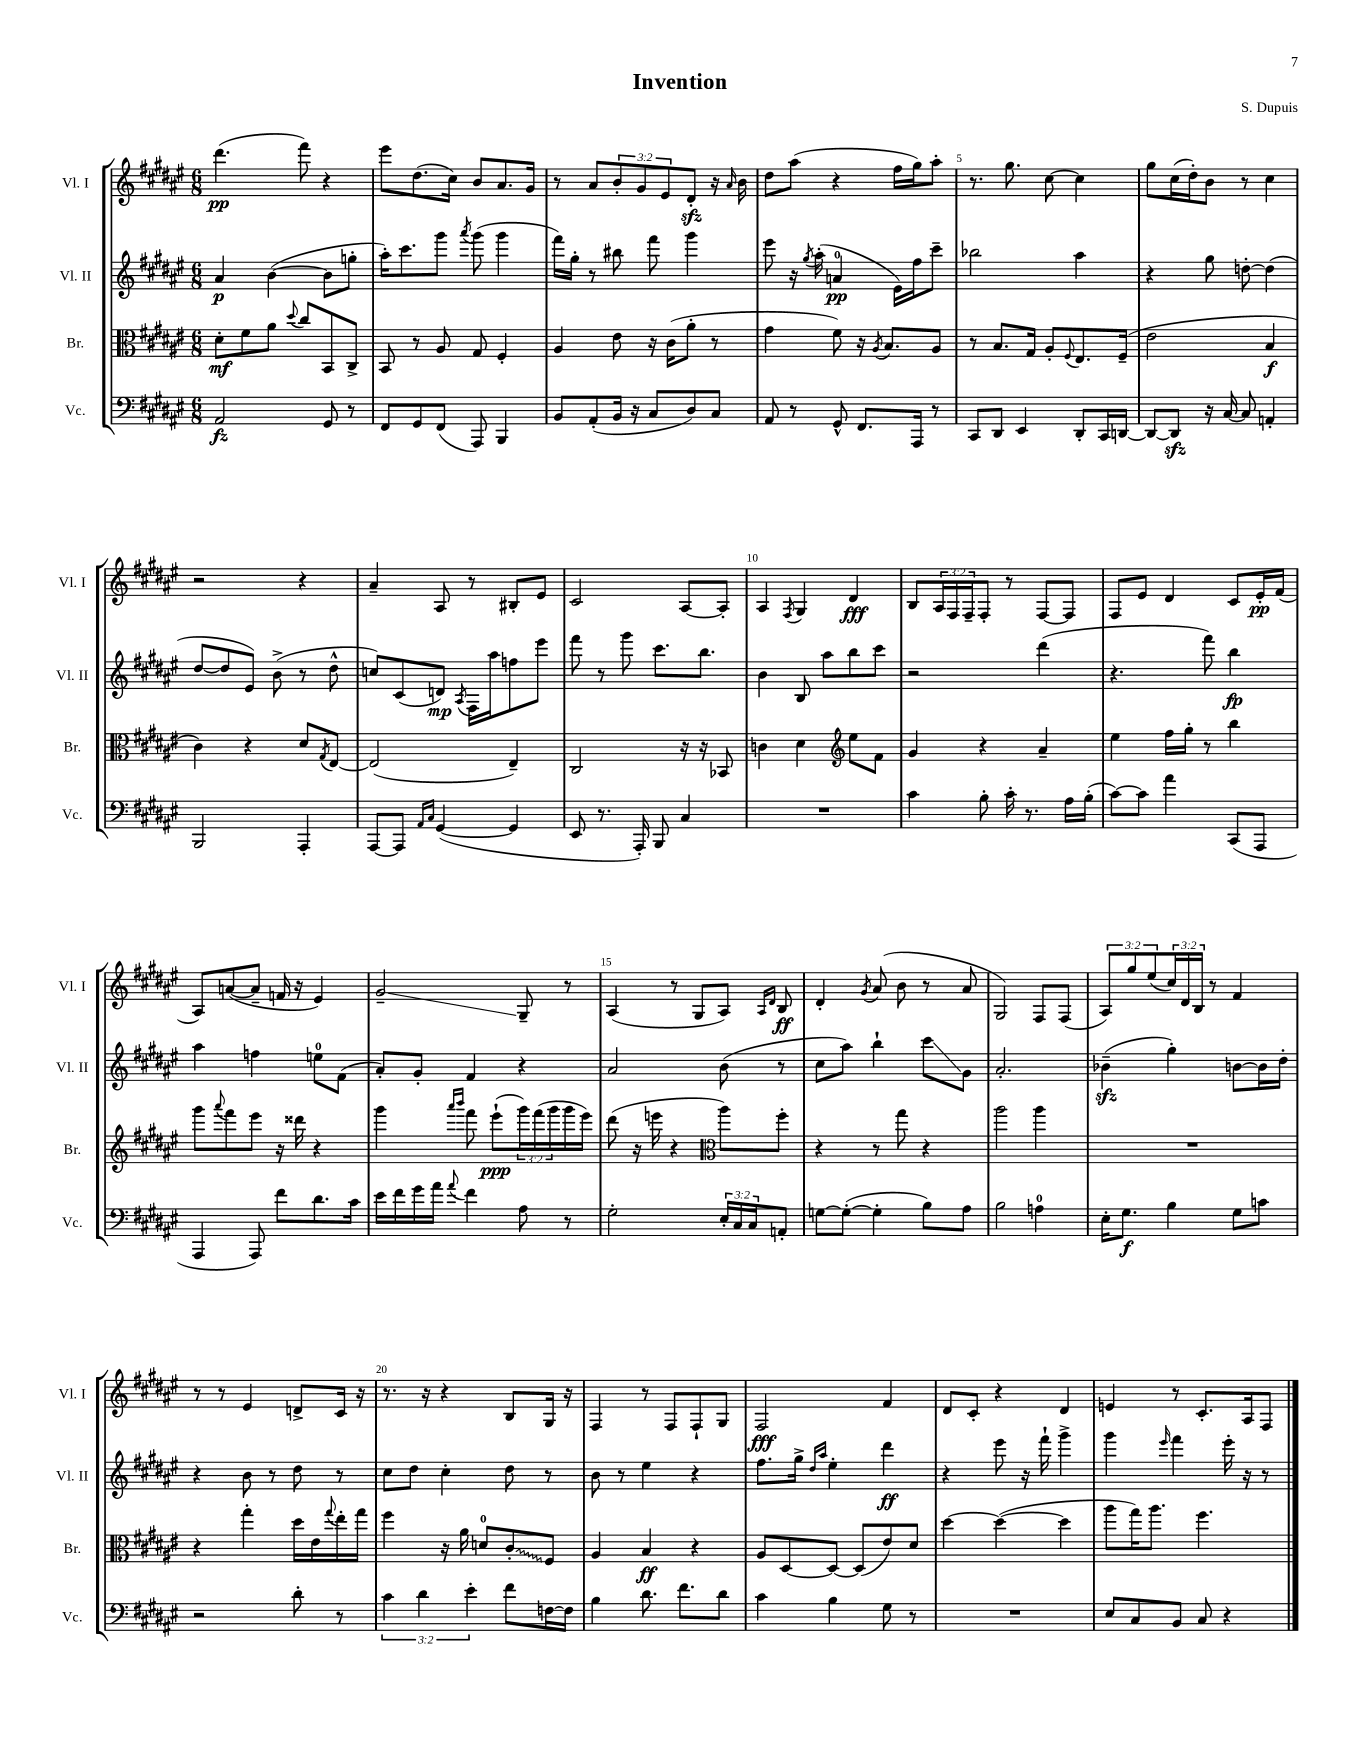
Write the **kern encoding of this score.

**kern	**kern	**kern	**kern
*staff4	*staff3	*staff2	*staff1
*clefF4	*clefC3	*clefG2	*clefG2
*k[f#c#g#d#a#e#]	*k[f#c#g#d#a#e#]	*k[f#c#g#d#a#e#]	*k[f#c#g#d#a#e#]
*M6/8	*M6/8	*M6/8	*M6/8
2AA#	8d#'	4a#	(4.ddd#
.	8f#	.	.
.	8a#	([4b	.
.	8qqdd#	.	.
.	8cc#	.	8fff#)
8GG#	8BB	8b]	4r
8r	8C#^	8gg'	.
=	=	=	=
8FF#	8BB	16aa#')	8eee#
.	.	8.ccc#	.
8GG#	8r	.	(8.dd#
(8FF#	8A#	8ggg#	.
.	.	.	16cc#)
.	.	8qaaa#	.
8AAA#)	8G#	(8ggg#	8b
4BBB	4F#'	4ggg#	8.a#
.	.	.	16g#
=	=	=	=
8BB	4A#	16fff#)	8r
.	.	16gg#'	.
(8AA#'	.	8r	8a#
16BB	8e#	8bb#	12b'
16r	.	.	.
.	.	.	12g#
8C#	16r	8fff#	.
.	.	.	12e#
.	(16c#	.	.
8D#)	8a#'	4ggg#	8d#'
8C#	8r	.	16r
.	.	.	16qqa#
.	.	.	16b
=	=	=	=
8AA#	4g#	8eee#	8dd#
8r	.	16r	(8aa#
.	.	8qgg#	.
.	.	(16aa#'	.
8GG#^^	8f#)	4a	4r
8.FF#	16r	.	.
.	8qA#	.	.
.	8.B	.	.
.	.	16e#)	16ff#
16AAA#	.	16ff#	16gg#)
8r	8A#	8ccc#~	8aa#'
=	=	=	=
8CC#	8r	2bb-	8.r
8DD#	8.B	.	.
.	.	.	8.gg#
4EE#	.	.	.
.	16G#	.	.
.	8A#'	.	[8cc#
.	8qqF#	.	.
8DD#'	8.E#	4aa#	4cc#]
16CC#	.	.	.
[16DD	(16F#~	.	.
=	=	=	=
8DD_	2e#	4r	8gg#
8DD]	.	.	(16cc#
.	.	.	16dd#')
16r	.	8gg#	8b
[16C#	.	.	.
8C#]	.	[8dd'	8r
4AA'	4B	(4dd]	4cc#
=	=	=	=
2BBB	4c#)	[8dd#	2r
.	.	8dd#]	.
.	4r	8e#)	.
.	.	(8b^	.
4AAA#'	8d#	8r	4r
.	8qG#	.	.
.	[8E#	8dd#^^	.
=	=	=	=
[8AAA#	(2E#]	8cc)	4a#~
8AAA#]	.	(8c#	.
16qqAA#	.	.	.
16qqC#	.	.	.
([4GG#	.	8d)	8A#
.	.	8qA#	.
.	.	16F#	8r
.	.	16aa#	.
4GG#]	4E#~)	8ff	8B#'
.	.	8eee#	8e#
=	=	=	=
8EE#	2C#	8fff#	2c#
8.r	.	8r	.
.	.	8ggg#	.
16AAA#')	.	.	.
8BBB	.	8.ccc#	.
4C#	16r	.	[8A#
.	16r	8.bb	.
.	8BB-	.	8A#']
=	=	=	=
2.r	4c	4b	4A#
.	.	.	8qF#
.	4d#	8B	4G#
.	.	8aa#	.
*	*clefG2	*	*
.	8ee#	8bb	4d#
.	8f#	8ccc#	.
=	=	=	=
4c#	4g#	2r	8B
.	.	.	24A#
.	.	.	24F#
.	.	.	24F#~
8B'	4r	.	8F#'
16c#'	.	.	8r
8.r	.	.	.
.	4a#~	(4ddd#	[8F#
16A#	.	.	8F#]
(16B'	.	.	.
=	=	=	=
[8c#)	4ee#	4.r	8F#
8c#]	.	.	8e#
4a#	16ff#	.	4d#
.	16gg#'	.	.
.	8r	8fff#)	.
(8CC#	4bb	4bb	8c#
8AAA#	.	.	16e#'
.	.	.	(16f#
=	=	=	=
4AAA#	8ggg#	4aa#	8A#)
.	8qqaaa#	.	.
.	8fff#	.	([8a
8AAA#)	8eee#	4ff	8a~]
8f#	16r	.	16f
.	16ddd##	.	16r
8.d#	4r	8ee	4e#)
.	.	(8f#	.
16c#	.	.	.
=	=	=	=
16e#	4ggg#	8a#')	2g#~
16f#	.	.	.
16g#	.	8g#'	.
16a#	.	.	.
.	16qqaaa#	.	.
8qqa#	16qqbbb	.	.
4f#	8fff#	4f#	.
.	(8eee#`	.	.
8A#	24ggg#)	4r	8G#~
.	(24fff#	.	.
.	24ggg#	.	.
8r	16ggg#	.	8r
.	16eee#)	.	.
=	=	=	=
2G#'	(8ddd#	2a#	(4A#
.	16r	.	.
.	16eee	.	.
.	4r	.	8r
.	.	.	8G#
*	*clefC3	*	*
24E#'	8aa#)	(8b	8A#)
24C#	.	.	.
24C#	.	.	.
.	.	.	16qqA#
.	.	.	16qqd#
8AA'	8ff#'	8r	8B
=	=	=	=
[8G	4r	8cc#	4d#'
(8G'_	.	8aa#)	.
.	.	.	8qg#
4G']	8r	4bb`	(8a#
.	8gg#	.	8b
8B)	4r	8ccc#	8r
8A#	.	8g#	8a#
=	=	=	=
2B	2aa#	2.a#'	2G#)
4A	4aa#	.	8F#
.	.	.	(8F#
=	=	=	=
16E#'	2.r	(4b-~	12A#)
8.G#	.	.	.
.	.	.	12gg#
.	.	.	(12ee#
4B	.	4gg#')	24cc#)
.	.	.	24d#
.	.	.	24B
.	.	.	8r
8G#	.	[8b	4f#
8c	.	16b]	.
.	.	16dd#'	.
=	=	=	=
2r	4r	4r	8r
.	.	.	8r
.	4gg#'	8b	4e#
.	.	8r	.
8d#'	16dd#	8dd#	8d^
.	16e#	.	.
.	8qqgg#	.	.
8r	16ee#'	8r	16c#
.	16gg#	.	16r
=	=	=	=
6c#	4ff#	8cc#	8.r
.	.	8dd#	.
6d#	.	.	.
.	.	.	16r
.	16r	4cc#'	4r
.	16a#	.	.
6e#'	.	.	.
.	8d	.	.
8f#	8c#'	8dd#	8B
[16F	8F#	8r	16G#
16F]	.	.	16r
=	=	=	=
4B	4A#	8b	4F#
.	.	8r	.
8.d#	4B	4ee#	8r
.	.	.	8F#
8.f#	.	.	.
.	4r	4r	8F#`
8d#	.	.	8G#
=	=	=	=
4c#	8A#	8.ff#	2F#
.	[8D#	.	.
.	.	16gg#^	.
.	.	16qqdd#	.
.	.	16qqaa#	.
4B	8D#_	4ee#'	.
.	(8D#]	.	.
8G#	8e#)	4ddd#	4f#
8r	8d#	.	.
=	=	=	=
2.r	[4dd#	4r	8d#
.	.	.	8c#'
.	(4dd#_	8eee#	4r
.	.	16r	.
.	.	16fff#`	.
.	4dd#]	4ggg#^	4d#
=	=	=	=
8E#	8aa#	4ggg#	4e
8C#	16gg#)	.	.
.	8.aa#	.	.
.	.	16qqeee#	.
8BB	.	4fff#	8r
8C#	4.ff#	.	8.c#'
4r	.	16eee#'	.
.	.	16r	16A#
.	.	8r	8F#
==	==	==	==
*-	*-	*-	*-
